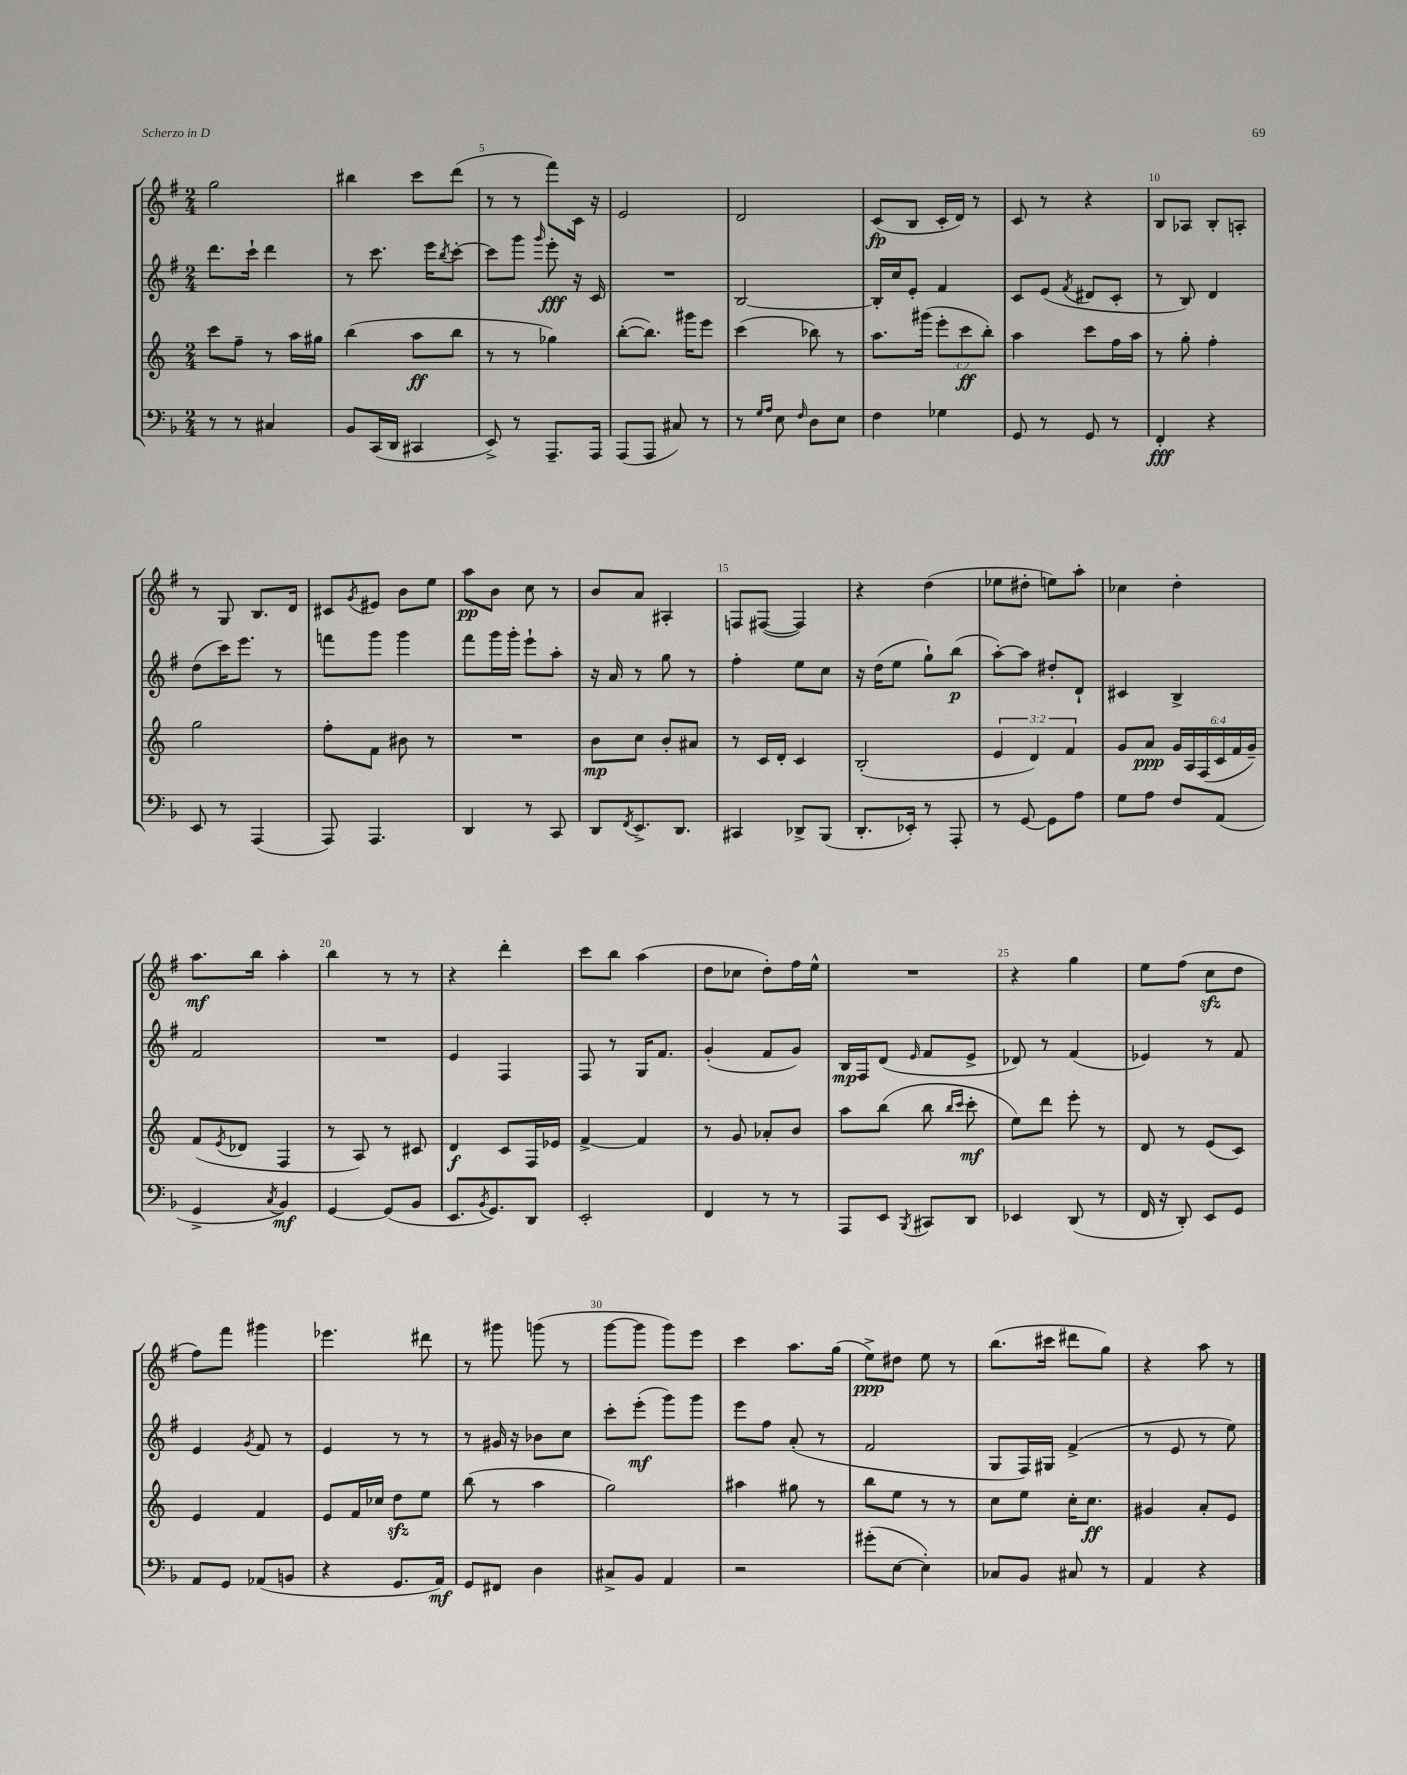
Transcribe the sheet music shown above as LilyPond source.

<<
\new StaffGroup <<
\new Staff = "s0" {
    \clef treble \key g \major \numericTimeSignature \time 2/4
    g''2 |
    bis''4 c'''8 d'''8( |
    r8 r8 fis'''8) c'16 r16 |
    e'2 |
    d'2 |
    c'8\fp( b8 c'16-. d'16) r8 |
    c'8 r8 r4 |
    b8 aes8 b8-. a8-. |
    r8 g8 b8. d'16 |
    cis'8 \acciaccatura { g'8 } eis'8 b'8 e''8 |
    a''8\pp b'8 c''8 r8 |
    b'8 a'8 ais4-. |
    f8 fis8~( fis4) |
    r4 d''4( |
    ees''8 dis''8-. e''8) a''8-. |
    ces''4 d''4-. |
    a''8.\mf b''16 a''4-. |
    b''4 r8 r8 |
    r4 d'''4-. |
    c'''8 b''8 a''4( |
    d''8 ces''8 d''8-.) fis''16 e''16-^ |
    R2 |
    r4 g''4 |
    e''8 fis''8( c''8\sfz d''8 |
    fis''8) fis'''8 gis'''4 |
    ees'''4. dis'''8 |
    r8 gis'''8 g'''8( r8 |
    g'''8~ g'''8 g'''8) e'''8 |
    c'''4 a''8. g''16( |
    e''8->\ppp) dis''8 e''8 r8 |
    b''8.( cis'''16 dis'''8 g''8) |
    r4 a''8 r8 \bar "|." |
}
\new Staff = "s1" {
    \clef treble \key g \major \numericTimeSignature \time 2/4
    d'''8. c'''16-! d'''4 |
    r8 c'''8. e'''16 \acciaccatura { b''8 } c'''8~-. |
    c'''8 g'''8 \grace { g'''16 } e'''8-.\fff r16 c'16 |
    R2 |
    b2~ |
    b16-. c''16 e'8-. fis'4 |
    c'8 e'8( \acciaccatura { fis'8 } dis'8 c'8-. |
    r8 b8) d'4 |
    d''8( c'''16) e'''8. r8 |
    f'''8 g'''8 g'''4 |
    fis'''8 g'''16 g'''16-. e'''8-! a''8-. |
    r16 a'16 r8 g''8 r8 |
    fis''4-. e''8 c''8 |
    r16 d''16( e''8 g''8-!) b''8\p( |
    a''8~-.) a''8 dis''8-. d'8-! |
    cis'4 b4-> |
    fis'2 |
    R2 |
    e'4 fis4 |
    fis8 r8 g16 fis'8. |
    g'4-.( fis'8 g'8) |
    b16\mp fis16 d'8( \grace { e'16 } fis'8 e'8-> |
    des'8) r8 fis'4( |
    ees'4) r8 fis'8 |
    e'4 \acciaccatura { g'8 } fis'8 r8 |
    e'4 r8 r8 |
    r8 gis'16 r16 bes'8 c''8 |
    c'''8-. e'''8-.\mf( g'''8) g'''8 |
    e'''8 fis''8 a'8-.( r8 |
    fis'2 |
    g8 fis16) gis16 fis'4->( |
    r8 e'8 r8 e''8) \bar "|." |
}
\new Staff = "s2" {
    \clef treble \key c \major \numericTimeSignature \time 2/4 \override Staff.TupletNumber.text = #tuplet-number::calc-fraction-text
    c'''8 f''8-- r8 a''16 gis''16 |
    b''4( a''8\ff b''8 |
    r8 r8 ges''4) |
    b''8~-.( b''8.) gis'''16 e'''8 |
    c'''4( bes''8) r8 |
    a''8. gis'''16( \tuplet 3/2 { e'''8-. c'''8\ff b''8-.) } |
    a''4 c'''8 f''16 a''16 |
    r8 g''8-. f''4-. |
    g''2 |
    f''8-. f'8 bis'8 r8 |
    R2 |
    b'8\mp c''8 b'8-. ais'8 |
    r8 c'16 d'16-. c'4 |
    b2-.( |
    \tuplet 3/2 { e'4 d'4) f'4 } |
    g'8 a'8\ppp \tuplet 6/4 { g'16 a16 f16( c'16 f'16 g'16--) } |
    f'8( \acciaccatura { e'8 } des'8 f4 |
    r8 a8) r8 cis'8 |
    d'4\f c'8 f16 ees'16 |
    f'4~-> f'4 |
    r8 g'8 aes'8-. b'8 |
    a''8 b''8( b''8 \grace { b''16 c'''16 } c'''8-.\mf |
    e''8) d'''8 e'''8-. r8 |
    d'8 r8 e'8( c'8) |
    e'4 f'4 |
    e'8 f'16 ces''16 d''8\sfz e''8 |
    b''8( r8 a''4 |
    g''2) |
    ais''4 gis''8 r8 |
    b''8 e''8 r8 r8 |
    c''8 e''8 c''16-. c''8.\ff |
    gis'4 a'8-. e'8 \bar "|." |
}
\new Staff = "s3" {
    \clef bass \key f \major \numericTimeSignature \time 2/4
    r8 r8 cis4 |
    bes,8 c,16( d,16 cis,4 |
    e,8->) r8 a,,8.-- a,,16 |
    a,,8( a,,8 cis8) r8 |
    r8 \grace { g16 a16 } e8 \grace { f16 } d8 e8 |
    f4 ges4 |
    g,8 r8 g,8 r8 |
    f,4-.\fff r4 |
    e,8 r8 a,,4( |
    a,,8) a,,4. |
    d,4 r8 c,8 |
    d,8 \acciaccatura { f,8 } e,8.-> d,8. |
    cis,4 des,8-> bes,,8( |
    d,8.-. ees,16-.) r8 a,,8-. |
    r8 g,8~ g,8 a8 |
    g8 a8 f8 a,8( |
    g,4-> \acciaccatura { c8 } bes,4\mf) |
    g,4~ g,8( bes,8 |
    e,8. \acciaccatura { bes,8 } g,8.) d,8 |
    e,2-. |
    f,4 r8 r8 |
    a,,8 e,8 \acciaccatura { bes,,8 } cis,8 d,8 |
    ees,4 d,8( r8 |
    f,16 r16 d,8-.) e,8 g,8 |
    a,8 g,8 aes,8( b,8 |
    r4 g,8. a,16\mf) |
    g,8 fis,8 d4 |
    cis8-> bes,8 a,4 |
    r2 |
    gis'8-.( e8~ e4-.) |
    ces8 bes,8 cis8 r8 |
    a,4 r4 \bar "|." |
}
>>
>>
\layout { \context { \Score currentBarNumber = #3 \override BarNumber.break-visibility = ##(#f #t #t) barNumberVisibility = #(every-nth-bar-number-visible 5) } }
